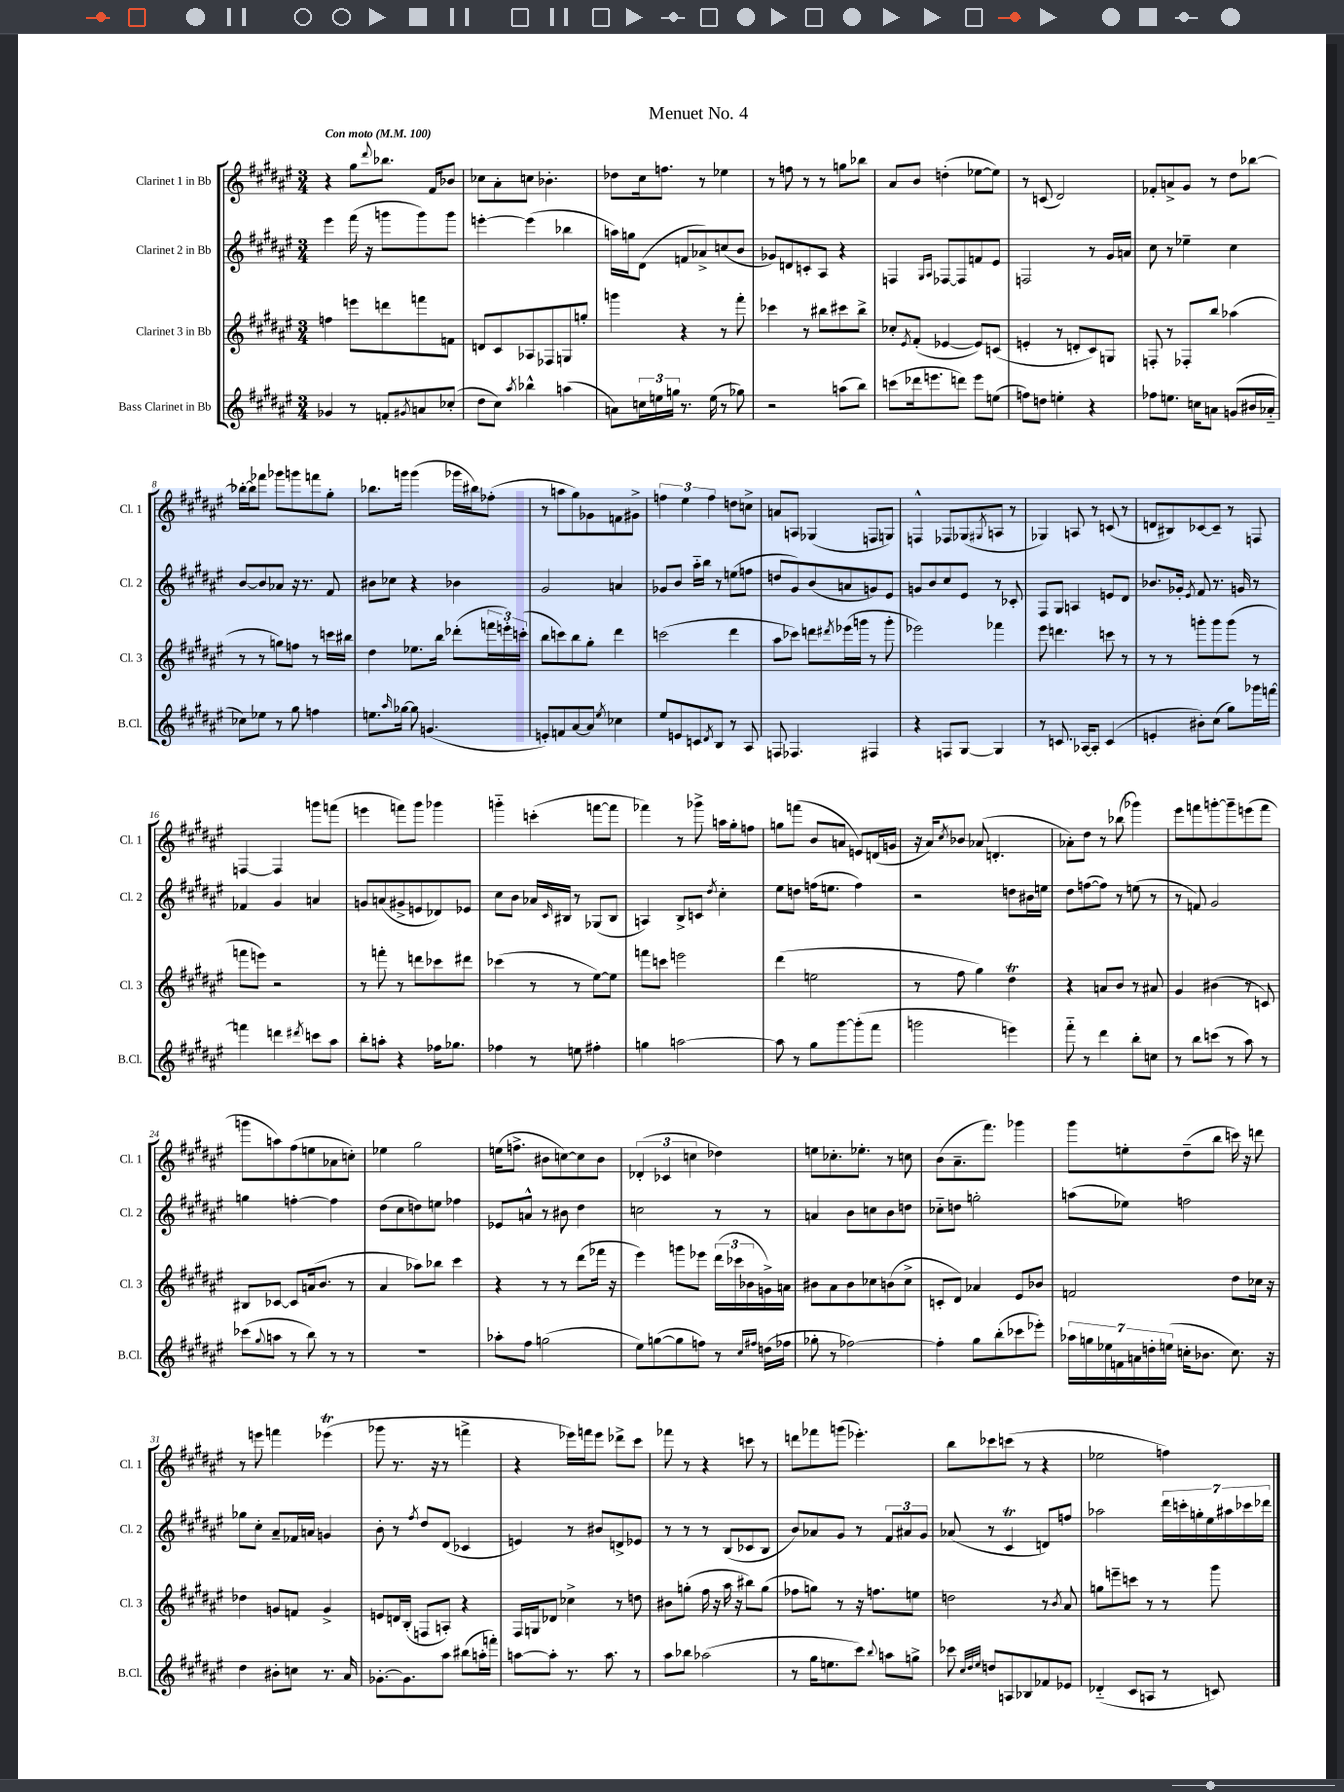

**kern	**kern	**kern	**kern
*staff4	*staff3	*staff2	*staff1
*clefG2	*clefG2	*clefG2	*clefG2
*k[f#c#g#d#a#e#]	*k[f#c#g#d#a#e#]	*k[f#c#g#d#a#e#]	*k[f#c#g#d#a#e#]
*M3/4	*M3/4	*M3/4	*M3/4
*MM100	*MM100	*MM100	*MM100
4g-	4ff	4eee#	4r
8r	8eee	(16fff#	8gg#
.	.	16r	.
.	.	.	8qqddd#
8f'	8ddd	8ggg	8.bb-
8qg#	.	.	.
8a	8fff	8ggg)	.
.	.	.	16f#
(8cc-'	8f	8ggg	8b-
=	=	=	=
8dd#	8d	[4eee'	8cc-
8cc#)	8c#	.	8a#'
8qaa#	.	.	.
4bb-^^	8A-	(4eee]	8cc
.	8F-	.	4.b-'
(4aa	8G	4bb-	.
.	8gg'	.	.
=	=	=	=
8a)	4ggg	16aa)	8dd-
.	.	16gg	.
24cc	.	(8d#	16cc#
24ee	.	.	.
.	.	.	8.ff
24gg	.	.	.
8.r	4r	8f	.
.	.	8a-^)	8r
(16ee	.	.	.
8r	8r	(8cc	4ee-
8gg-)	8fff#'	8b	.
=	=	=	=
2r	4ccc-	8g-)	8r
.	.	8d	8ff
.	8r	8c'	8r
.	8bb#	8A#	8r
(8aa	8ccc#	4r	8gg
8bb)	8bb#^	.	8bb-
=	=	=	=
(8ccc	8cc-'	4F	8a#
.	8qe#	.	.
16ddd-	(8f#'	.	8b
8.eee	.	.	.
.	.	16qqG#	.
.	.	16qqA#	.
.	[4e-	[8F-	(4dd'
8ddd)	.	8F-]	.
8eee	8e-])	8f	[8ee-
(8ee	(8c	8e#	8ee-])
=	=	=	=
8ff)	4e'	2F	8r
8dd	.	.	(8c
4ee'	8r	.	2d#)
.	8d'	.	.
4r	8c#)	8r	.
.	8G	16g#	.
.	.	16a	.
=	=	=	=
8ff-	8F'	8cc#	8f-'
8.ee	8r	8r	8a^
.	8F-'	4ee-~	8g#
16cc	.	.	.
8a	8bb	.	8r
(8g	(4aa-	4cc#	8dd#
16b#	.	.	[8bb-
16a-'~	.	.	.
=	=	=	=
8cc-)	8r	[8b	16bb-'_
.	.	.	16bb-]
8ee-	8r	8b]	8fff-
8r	8gg)	8a-	8ggg-
8gg#	8ff	16r	8ggg
.	.	8.r	.
4ff	8r	.	8fff
.	16ccc	8f#	8gg#'
.	16bb#	.	.
=	=	=	=
8.ee	4dd#	8b#	8.bb-
.	.	8cc-	.
16qqaa#	.	.	.
[16gg-	.	.	16ggg
8gg-]	8.ee-	4r	(4ggg
(4.g	.	.	.
.	16bb	.	.
.	(8ddd-'	4b-	16ggg-
.	.	.	16bb#)
.	24fff	.	(8ff-'
.	24eee')	.	.
.	(24ccc'	.	.
=	=	=	=
8e')	8bb	2g#	8r
8f	8ccc)	.	8aa
[8a#	8bb	.	8gg#)
8a#]	8gg#'	.	8g-
8qee#	.	.	.
4cc-	4ddd#	4a	8f
.	.	.	8g#^
=	=	=	=
8ee#	(2ccc	8g-	6ff
8e	.	8b	.
.	.	.	6ee#
8c	.	16aa#'~	.
.	.	16bb	.
.	.	.	6ff
8qd#	.	.	.
8B	.	8r	.
8r	4ddd#	(8ee	8dd
8A#	.	8ff	8cc^
=	=	=	=
8F	8aa#	8dd	8a
4.F-	8ccc-)	8g#)	8A
.	8ddd	(8b	(4G-
.	8qddd#	.	.
.	(16eee-	8a	.
.	16ggg	.	.
4F#	8r	8g)	8F
.	8ggg'	8e#	8G)
=	=	=	=
4r	2eee-)	8g	4F^^
.	.	8b	.
8F	.	8cc#	8F-
[8G#	.	8e#	(8G-
.	.	.	8qG#
4G#]	4fff-	8r	8A
.	.	8c-'	8r
=	=	=	=
8r	8eee#	8F#	4G-)
8.c	4.ddd	8G#	.
.	.	4A	8A
[16A-	.	.	.
8A-']	.	.	8r
(4c	8ccc	8e	(8c
.	8r	8d#	8r
=	=	=	=
4e'	8r	8.b-	8d
.	8r	.	8B#)
.	.	16g-'	.
.	.	8qe#	.
8b#')	8ggg'	8f#	[8c-
(8cc#	8ggg	8.r	8c-~]
8gg#)	(8ggg	.	8r
.	.	16g	.
16ggg-	8r	8r	8F
[16fff	.	.	.
=	=	=	=
4fff]	8fff	4f-	[4F
.	8eee)	.	.
4ddd	2r	4g#	4F]
8qddd#	.	.	.
8ccc	.	4a	8ggg
8aa#	.	.	(8fff
=	=	=	=
8bb'	8r	8g	4eee
8aa'	8fff'	(8a	.
4r	8r	8g#^	8fff)
.	8ddd	8e	8ggg#
16ff-	8ccc-	8d-)	4ggg-
8.gg-	.	.	.
.	8ddd#	8e-	.
=	=	=	=
4ff-	(4ccc-	8cc#	4ggg'~
.	.	8b	.
8r	8r	16a-	(4ccc'
.	.	16qqc#	.
.	.	16B#	.
8ee	8r	8r	.
4ff#'	[8ee#)	(8G-	[8fff
.	8ee#]	8B#	8fff]
=	=	=	=
4gg	8fff	4A)	4fff-)
.	8ccc	.	.
[2aa	2eee	8B^	8r
.	.	8c	8ggg-^
.	.	8qdd#	.
.	.	4cc#'	16aa
.	.	.	16gg#'
.	.	.	8ff
=	=	=	=
8aa]	(4ddd#	8ee#	8gg
8r	.	8dd	(8fff
8gg#	2ee	(16ff	8b
.	.	8.ee	.
[8ggg#	.	.	8a
(8ggg#']	.	4ff)	8e)
8fff#	.	.	(16d
.	.	.	16g
=	=	=	=
2ggg	8r	2r	16r
.	.	.	16a#)
.	.	.	8qcc#
.	8ff#	.	8b-
.	4gg#)	.	(8a-
.	.	.	4.d'
4eee)	4dd#	8dd	.
.	.	16b#	.
.	.	16ee	.
=	=	=	=
8fff#'~	4r	8dd#	8a-')
8r	.	([8ff	8dd#
4ddd#	8a	8ff])	8r
.	8b	8r	(8bb-
8bb'	8r	(8ee	4ggg-)
8cc	8a#	8r	.
=	=	=	=
8r	4g#	8r	8eee#
8bb	.	8f)	8fff
(8ccc	(4b#	2g#	[8ggg'
8r	.	.	8ggg~]
8aa#)	8r	.	(8eee
8r	8c)	.	8fff
=	=	=	=
(8ccc-	8B#	4gg	8ggg
8qqgg#	.	.	.
8aa	[8c-	.	8aa)
8r	8c-]	[4ff'	(8ff#
8bb)	(16a	.	8ee
.	8.b	.	.
8r	.	4ff]	8a-
8r	8r	.	8cc')
=	=	=	=
2.r	4a#	(8dd#	4ee-
.	.	8cc#	.
.	8aa-)	8dd)	2gg#
.	8bb-	8ee	.
.	4ccc#	4ff-	.
=	=	=	=
8aa-'	4r	8e-	(16ee
.	.	.	8.ff^
8ff#	.	8a^^	.
(2gg	8r	8r	8b#
.	8r	8b#	[8cc)
.	(8ddd#	4dd#	8cc]
.	16fff-	.	8b#
.	16r	.	.
=	=	=	=
8ee#)	4eee#)	2cc	(6d-'
([8gg	.	.	.
.	.	.	6c-
8gg]	8ggg	.	.
.	.	.	6cc
8ff)	8eee-	.	.
8r	(24ddd#	8r	4dd-)
.	24ccc-	.	.
.	24b-	.	.
16qqcc#	.	.	.
16qqff#	.	.	.
(16dd	16g^)	8r	.
16ff-	16a	.	.
=	=	=	=
8gg-'	8b#	4a	8ee
8r	8a#	.	8.cc-'
[2ff-)	8b#	8b	.
.	.	.	8.ee-'
.	8cc-	8cc	.
.	(8b	8b	8r
.	8cc-^	8dd	8cc
=	=	=	=
4ff-']	8c'	8cc-'~	(8b
.	8d#)	8dd	8.a#~
8gg#	4a-	2gg'	.
.	.	.	8.fff#)
(8bb'	.	.	.
8ccc-	8e#	.	4ggg-
8eee-')	8b-	.	.
=	=	=	=
28aa-	2f	(8aa	8ggg#
28gg	.	.	.
28ee-	.	.	.
28f	.	.	.
.	.	8ee-)	8ee'
28a	.	.	.
28dd'	.	.	.
(28ee	.	.	.
16cc'	.	2ff	(8dd#~
8.b-	.	.	.
.	.	.	8bb
8.cc)	8dd#	.	16ccc)
.	.	.	16r
.	16cc-	.	8ddd
16r	16r	.	.
=	=	=	=
4dd#	4dd-	8gg-	8r
.	.	8cc#'	8eee
8b#'	8g	8a#~	4fff
8cc	8f	16f-	.
.	.	16a	.
8.r	4g^	4g	(4eee-
16a#	.	.	.
=	=	=	=
[8.g-'	8e	8b'	8ggg-
.	16d	8r	8.r
8.g-]	(16B'	.	.
.	.	8qff#	.
.	8F	8dd#	.
.	.	.	16r
8aa#	8A')	(8d#	8r
(8bb#	4r	4c-	4fff^
16aa'	.	.	.
16fff')	.	.	.
=	=	=	=
[8aa	16F#	4e)	4r
.	16G	.	.
8aa']	8d-	.	.
8.r	4cc-^	8r	16eee-)
.	.	.	16fff
.	.	8b#	8eee-
8.aa	.	.	.
.	8r	8d^	8ddd-^
8r	8dd	8e-	8ccc#
=	=	=	=
8aa#	8b#	8r	8fff-
8bb-	(8gg'	8r	8r
(2aa-	16ff#	8r	4r
.	16r	.	.
.	16aa#	(8B	.
.	16r	.	.
.	8bb#)	8c-	8ccc
.	(8gg	8B	8r
=	=	=	=
8r	8ff-	8b)	8ddd
16gg#	8gg)	8a-	8fff-
8.ee	.	.	.
.	8r	8g#	(8ggg
8ccc#)	16r	8r	4.eee-')
.	8.ff	.	.
8qqbb	.	.	.
8aa	.	12f#	.
.	.	12a#	.
8gg^	8ee	.	.
.	.	12g#	.
=	=	=	=
8ccc-	2dd	(8a-	8bb
32qqcc#	.	.	.
32qqdd#	.	.	.
32qqee#	.	.	.
8dd	.	8r	8ccc-
8A	.	4c#	(8ccc
8B-	.	.	8r
8f-	8r	8d)	4r
.	8qb	.	.
8e-	8a#	8ff	.
=	=	=	=
(4d-'~	8gg	2aa-	2ee-
.	8eee~	.	.
8c#	8ccc	.	.
8A	8r	.	.
8r	8r	28ddd#	4ff)
.	.	28ccc'	.
.	.	28gg'	.
.	.	28ee#	.
8c)	8ggg#	.	.
.	.	28aa#	.
.	.	28ccc-	.
.	.	28ddd-	.
==	==	==	==
*-	*-	*-	*-
